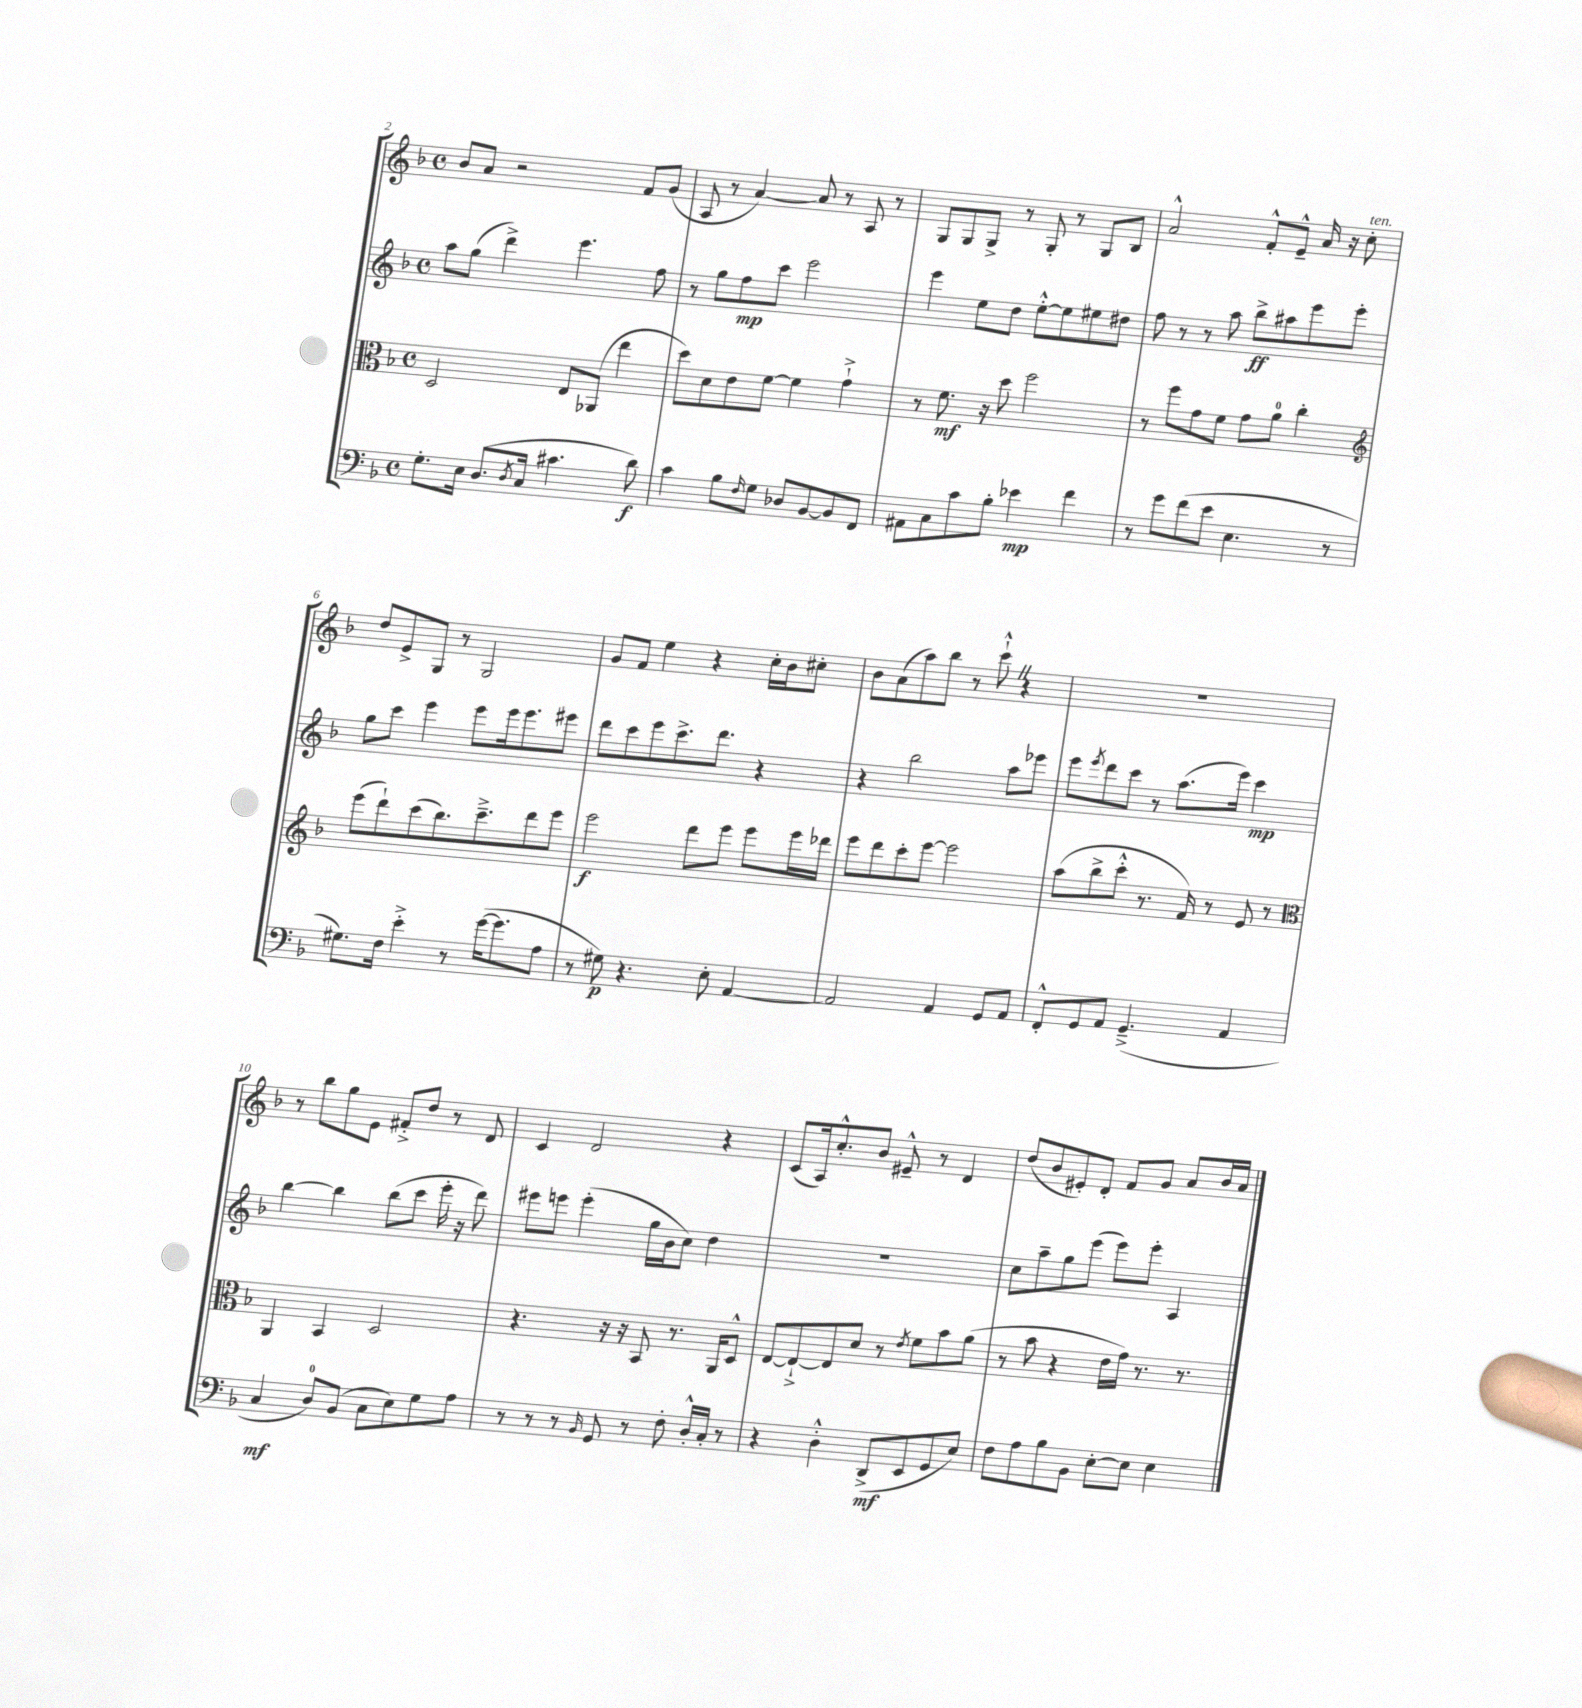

**kern	**kern	**kern	**kern
*staff4	*staff3	*staff2	*staff1
*clefF4	*clefC3	*clefG2	*clefG2
*k[b-]	*k[b-]	*k[b-]	*k[b-]
*M4/4	*M4/4	*M4/4	*M4/4
*met(c)	*met(c)	*met(c)	*met(c)
8.G'	2D	8aa	8b-
.	.	(8gg	8a
16E	.	.	.
(8.D	.	4ddd^)	2r
8qD	.	.	.
16C	.	.	.
4.c#	8E	4.eee	.
.	(8AA-	.	.
.	4ee	.	8f
8d)	.	8ff	(8g
=	=	=	=
4c	8dd)	8r	8A
.	8d	8gg	8r
8B-	8e	8ff	[4a)
16qqF	.	.	.
8G	[8f	8ccc	.
8D-	4f]	2eee	8a]
[8BB-	.	.	8r
8BB-]	4g`^	.	8A
8FF	.	.	8r
=	=	=	=
8AA#	8r	4eee	8G
8C	8.f	.	8G
8c	.	8ee	8G^
.	16r	.	.
8B-'	8dd	8dd	8r
4e-	2ff	[8ee'^^	8G'
.	.	8ee]	8r
4f	.	8ee#	8G
.	.	8dd#	8B-
=	=	=	=
8r	8r	8ff	2a^^
8g	8ff	8r	.
(8f	8g	8r	.
8e	8f	8aa	.
4.E	8g	8bb-^	8f'^^
.	8a	8aa#	8e~^^
.	4cc'	8eee	16a
.	.	.	16r
8r	.	8eee'	8cc'
=	=	=	=
*	*clefG2	*	*
8.G#)	(8eee	8gg	8dd
.	8ddd`)	8ccc	8e^
16F	.	.	.
4e'^	(8ccc	4eee	8G
.	8.bb-)	.	8r
8r	.	8eee	2G
.	8.ccc~^	.	.
([16g	.	16eee	.
8.g]	.	8.eee	.
.	8ddd	.	.
8A	8eee	8eee#	.
=	=	=	=
8r	2eee	8ddd	8g
8G#)	.	8ccc	8f
4.r	.	8eee	4ee
.	.	8.ccc^	.
.	8ddd	.	4r
.	.	8.ddd	.
8E'	8eee	.	.
[4AA	8eee	4r	16cc'
.	.	.	16b-
.	16eee	.	8cc#'
.	16ddd-	.	.
=	=	=	=
2AA]	8eee	4r	8b-
.	8ddd	.	(8a
.	8ccc'	2bb-	8aa)
.	[8eee	.	8bb-
4AA	2eee]	.	8r
.	.	.	8ccc`^^
8GG	.	8aa	4r
8AA	.	8eee-	.
=	=	=	=
8FF'^^	(8aa	8eee	1r
.	.	8qeee	.
8GG	8bb-^	8ddd	.
8AA	8ccc'^^	8ccc	.
(4.GG~^	8.r	8r	.
.	.	(8.aa	.
.	16f)	.	.
.	8r	.	.
.	.	16eee)	.
4AA	8e	4ccc	.
.	8r	.	.
=	=	=	=
*	*clefC3	*	*
4C	4AA	[4bb-	8r
.	.	.	8bb-
8D)	4BB-	4bb-]	8gg
(8BB-	.	.	8e
8C	2D	(8bb-	8f#'^
8E)	.	8ccc	8dd
8G	.	16eee'	8r
.	.	16r	.
8A	.	8ddd)	8d
=	=	=	=
8r	4.r	8eee#	4c
8r	.	8eee	.
8r	.	(4eee'	2d
16qqBB-	.	.	.
8GG	16r	.	.
.	16r	.	.
8r	8BB-	16gg	.
.	.	16b-	.
8F'	8.r	8cc)	.
16D'^^	.	4dd	4r
16C'	16AA	.	.
8r	8D^^	.	.
=	=	=	=
4r	[8E	1r	(8c
.	8E`^_	.	16A)
.	.	.	8.cc'^^
4D'^^	8E]	.	.
.	8d	.	8b-
(8DD^	8r	.	8e#~^^
.	8qe	.	.
8EE	8f	.	8r
8GG	8b-	.	4d
8E)	(8a	.	.
=	=	=	=
8F	8r	8cc	(8dd
8A	8b-	8aa~	8b-
8B-	4r	8gg	8e#')
8BB-	.	(8eee	8d'
[8E'	16e	8eee)	8f
.	16g)	.	.
8E]	8.r	8eee'	8g
4E	.	4A	8a
.	8.r	.	.
.	.	.	16b-
.	.	.	16a
==	==	==	==
*-	*-	*-	*-
